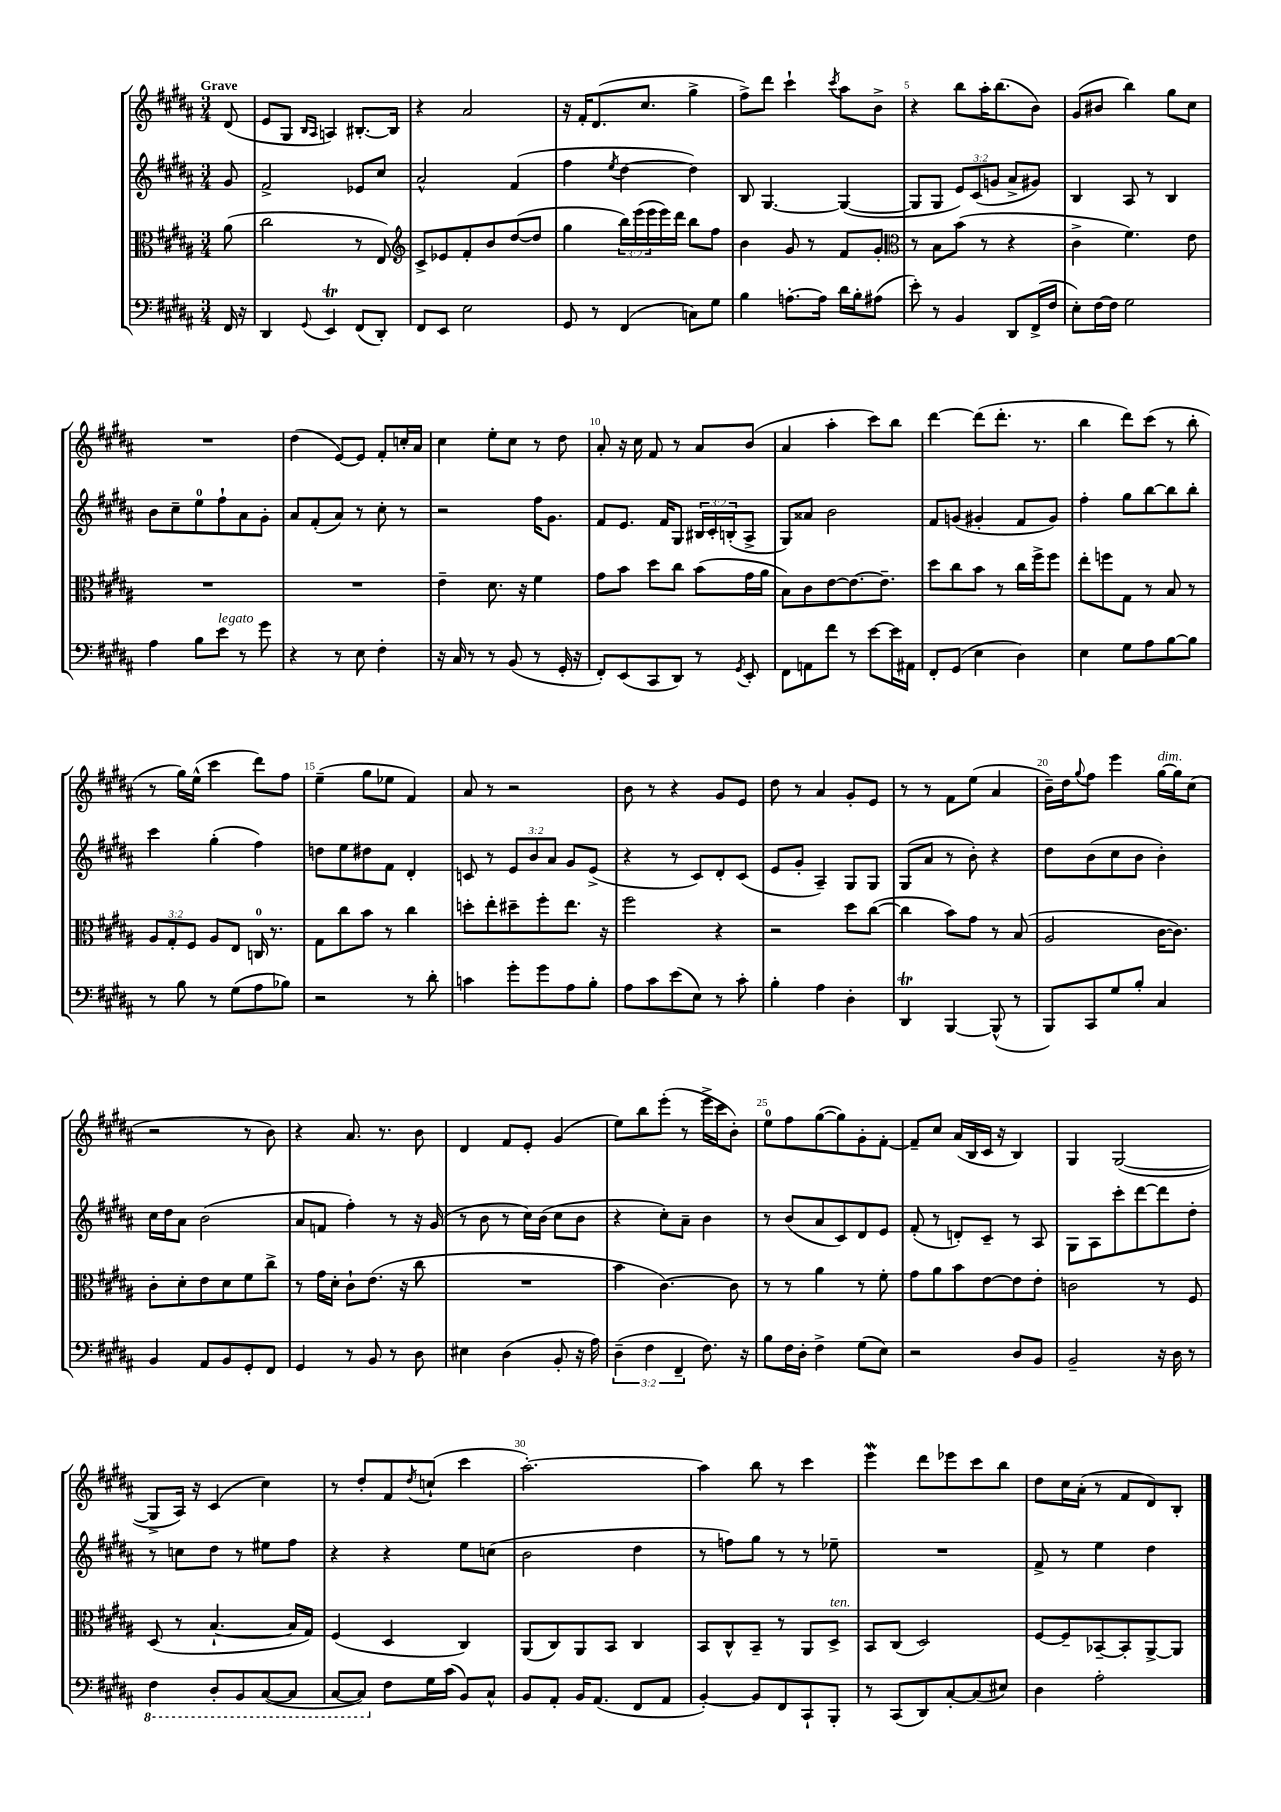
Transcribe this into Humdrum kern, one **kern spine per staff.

**kern	**kern	**kern	**kern
*staff4	*staff3	*staff2	*staff1
*clefF4	*clefC3	*clefG2	*clefG2
*k[f#c#g#d#a#]	*k[f#c#g#d#a#]	*k[f#c#g#d#a#]	*k[f#c#g#d#a#]
*M3/4	*M3/4	*M3/4	*M3/4
16FF#	(8a#	8g#	(8d#
16r	.	.	.
=	=	=	=
4DD#	2cc#	2f#^	8e
.	.	.	8G#
.	.	.	16qqB
8qqGG#	.	.	16qqA#
4EE	.	.	4A)
(8FF#	8r	8e-	[8.B#'
8DD#')	8E)	8cc#	.
.	.	.	16B#]
=	=	=	=
*	*clefG2	*	*
8FF#	8c#^	2a#^^	4r
8EE	8e-	.	.
2E	8f#'	.	2a#
.	8b	.	.
.	([8dd#	(4f#	.
.	8dd#]	.	.
=	=	=	=
8GG#	4gg#	4ff#	16r
.	.	.	16f#'
8r	.	.	(8.d#
.	.	8qee	.
(4FF#	24bb)	[4dd#	.
.	(24eee	.	.
.	.	.	8.cc#
.	24eee	.	.
.	16eee)	.	.
.	16ddd#	.	.
8C)	8bb	4dd#])	4gg#^
8G#	8ff#	.	.
=	=	=	=
4B	4b	8B	8ff#^)
.	.	[4.G#	8ddd#
[8.A'	8g#	.	4ccc#`
.	8r	.	.
16A]	.	.	.
.	.	.	8qccc#
16d#	8f#	(4G#_	8aa#
16B'	.	.	.
(8A#	8g#'	.	8b^
=	=	=	=
*	*clefC3	*	*
8e')	8r	8G#]	4r
8r	8B	8G#	.
4BB	(8b	12e)	8bb
.	.	(12c#	.
.	8r	.	16aa#'
.	.	12g	.
.	.	.	(8.bb
8DD#	4r	8a#^	.
(16FF#^	.	8g#)	8b)
16F#	.	.	.
=	=	=	=
8E')	4c#^	4B	(8g#
[16F#	.	.	8b#
16F#]	.	.	.
2G#	4.f#)	8A#	4bb)
.	.	8r	.
.	.	4B	8gg#
.	8e	.	8cc#
=	=	=	=
4A#	2.r	8b	2.r
.	.	8cc#~	.
8B	.	8ee	.
8e	.	8ff#`	.
8r	.	8a#	.
8g#	.	8g#'	.
=	=	=	=
4r	2.r	8a#	(4dd#
.	.	(8f#'	.
8r	.	8a#)	[8e)
8E	.	8r	8e]
4F#'	.	8cc#'	8f#'
.	.	8r	16cc'
.	.	.	16a#
=	=	=	=
16r	4e~	2r	4cc#
16C#	.	.	.
8r	.	.	.
8r	8.d#	.	8ee'
(8BB	.	.	8cc#
.	16r	.	.
8r	4f#	16ff#	8r
.	.	8.g#	.
16GG#'	.	.	8dd#
16r	.	.	.
=	=	=	=
8FF#')	8g#	8f#	8a#'
(8EE	8b	8.e	16r
.	.	.	16cc#
8CC#	8dd#	.	8f#
.	.	16f#	.
8DD#)	8cc#	8G#	8r
8r	(8b	24B#	8a#
.	.	24c#'	.
.	.	(24B'	.
8qGG#	.	.	.
8EE'	16g#	8A#^	(8b
.	16a#	.	.
=	=	=	=
8FF#	8B)	8G#)	4a#
8AA	8c#	8a##	.
8f#	[8e	2b	4aa#'
8r	8.e_	.	.
[8e	.	.	8ccc#)
.	8.e~]	.	.
16e]	.	.	8bb
16AA#	.	.	.
=	=	=	=
8FF#'	8dd#	8f#	[4ddd#
(8GG#	8cc#	(8g	.
4E	8b	4g#'	(8ddd#]
.	8r	.	8.ddd#'
4D#)	16cc#	8f#	.
.	16ff#^	.	8.r
.	8ff#	8g#)	.
=	=	=	=
4E	8ee'	4ff#'	4bb
.	8ff	.	.
8G#	8G#	8gg#	8ddd#)
8A#	8r	[8bb	(8ccc#
[8B	8B	8bb]	8r
8B]	8r	8bb'	8bb'
=	=	=	=
8r	12A#	4ccc#	8r
.	12G#'	.	.
8B	.	.	16gg#)
.	12F#	.	.
.	.	.	(16ee^^
8r	8A#	(4gg#'	4ccc#
(8G#	8E	.	.
8A#	16C	4ff#)	8ddd#)
.	8.r	.	.
8B-)	.	.	8ff#
=	=	=	=
2r	8G#	8dd	(4ee~
.	8cc#	8ee	.
.	8b	8dd#	8gg#
.	8r	8f#	8ee-
8r	4cc#	4d#'	4f#)
8d#'	.	.	.
=	=	=	=
4c	8dd'	8c	8a#
.	8ee'	8r	8r
8g#'	8dd#~	12e	2r
.	.	12b	.
8g#	8ff#'	.	.
.	.	12a#	.
8A#	8.ee	8g#	.
8B'	.	(8e^	.
.	16r	.	.
=	=	=	=
8A#	2ff#	4r	8b
8c#	.	.	8r
(8e	.	8r	4r
8E)	.	8c#)	.
8r	4r	8d#'	8g#
8c#'	.	(8c#	8e
=	=	=	=
4B'	2r	8e	8dd#
.	.	8g#'	8r
4A#	.	4A#~)	4a#
4D#'	8dd#	8G#	8g#'
.	([8cc#	8G#	8e
=	=	=	=
4DD#	4cc#]	(8G#	8r
.	.	8a#	8r
[4BBB	8b)	8r	8f#
.	8g#	8b')	(8ee
(8BBB^^]	8r	4r	4a#
8r	(8B	.	.
=	=	=	=
8BBB)	2A#	8dd#	16b~)
.	.	.	16dd#
.	.	.	8qqgg#
8CC#	.	(8b	8ff#
8G#	.	8cc#	4eee
8B'	.	8b	.
4C#	[16c#	4b')	[16gg#
.	8.c#])	.	16gg#]
.	.	.	(8cc#
=	=	=	=
4BB	8c#'	16cc#	2r
.	.	16dd#	.
.	8d#'	8a#	.
8AA#	8e	(2b	.
8BB	8d#	.	.
8GG#'	8f#	.	8r
8FF#	8cc#^	.	8b)
=	=	=	=
4GG#	8r	8a#	4r
.	16g#	8f	.
.	16d#'	.	.
8r	8c#`	4ff#')	8.a#
8BB	(8.e	.	.
.	.	.	8.r
8r	.	8r	.
.	16r	.	.
8D#	8cc#	16r	8b
.	.	(16g#	.
=	=	=	=
4E#	2.r	8r	4d#
.	.	8b	.
(4D#	.	8r	8f#
.	.	16cc#)	8e'
.	.	(16b	.
8BB'	.	8cc#	(4g#
16r	.	8b	.
16A#)	.	.	.
=	=	=	=
(6D#~	4b	4r	8ee)
.	.	.	8bb
6F#	.	.	.
.	[4.c#)	8cc#')	(8eee'
6FF#~	.	.	.
.	.	8a#~	8r
8.F#)	.	4b	16eee^
.	.	.	16ccc#
.	8c#]	.	8b')
16r	.	.	.
=	=	=	=
8B	8r	8r	8ee
16F#	8r	(8b	8ff#
16D#'	.	.	.
4F#^	4a#	8a#	([8gg#
.	.	8c#)	8gg#])
(8G#	8r	8d#	8g#'
8E)	8f#'	8e	[8f#'
=	=	=	=
2r	8g#	(8f#'	8f#~]
.	8a#	8r	8cc#
.	8b	8d')	(16a#
.	.	.	16B
.	[8e	8c#~	16c#
.	.	.	16r
8D#	8e]	8r	4B)
8BB	8e'	8A#	.
=	=	=	=
2BB~	2c	8G#	4G#
.	.	8A#	.
.	.	8ccc#'	([2G#
.	.	[8ddd#	.
16r	8r	8ddd#]	.
16D#	.	.	.
8r	8F#	8dd#'	.
=	=	=	=
4FF#	(8D#	8r	8G#^]
.	8r	8cc	16A#)
.	.	.	16r
8DD#'	[4.B`	8dd#	(4c#
8BBB	.	8r	.
([8CC#	.	8ee#	4cc#)
8CC#]	16B]	8ff#	.
.	16G#)	.	.
=	=	=	=
[8CC#	(4F#	4r	8r
8CC#])	.	.	8dd#'
8F#	4D#	4r	8f#
.	.	.	8qdd#
16G#	.	.	(8cc`
(16c#	.	.	.
8BB)	4C#)	8ee	4ccc#
8C#^^	.	(8cc	.
=	=	=	=
8BB	(8AA#	2b	[2.aa#')
8AA#'	8C#)	.	.
16BB	8AA#	.	.
(8.AA#	.	.	.
.	8BB	.	.
8FF#	4C#	4dd#	.
8AA#	.	.	.
=	=	=	=
[4BB')	8BB	8r	4aa#]
.	8C#^^	8ff)	.
8BB]	8BB~	8gg#	8bb
8FF#	8r	8r	8r
8CC#`	8AA#	8r	4ccc#
8BBB'	8D#^	8ee-~	.
=	=	=	=
8r	8BB	2.r	4eee
(8CC#	(8C#	.	.
8DD#)	2D#)	.	8ddd#
[8C#'	.	.	8eee-
(8C#]	.	.	8ccc#
8E#)	.	.	8bb
=	=	=	=
4D#	[8F#	8f#^	8dd#
.	8F#~]	8r	16cc#
.	.	.	(16a#'
2A#'	[8BB-~	4ee	8r
.	8BB-']	.	8f#
.	[8AA#^	4dd#	8d#)
.	8AA#]	.	8B'
==	==	==	==
*-	*-	*-	*-
